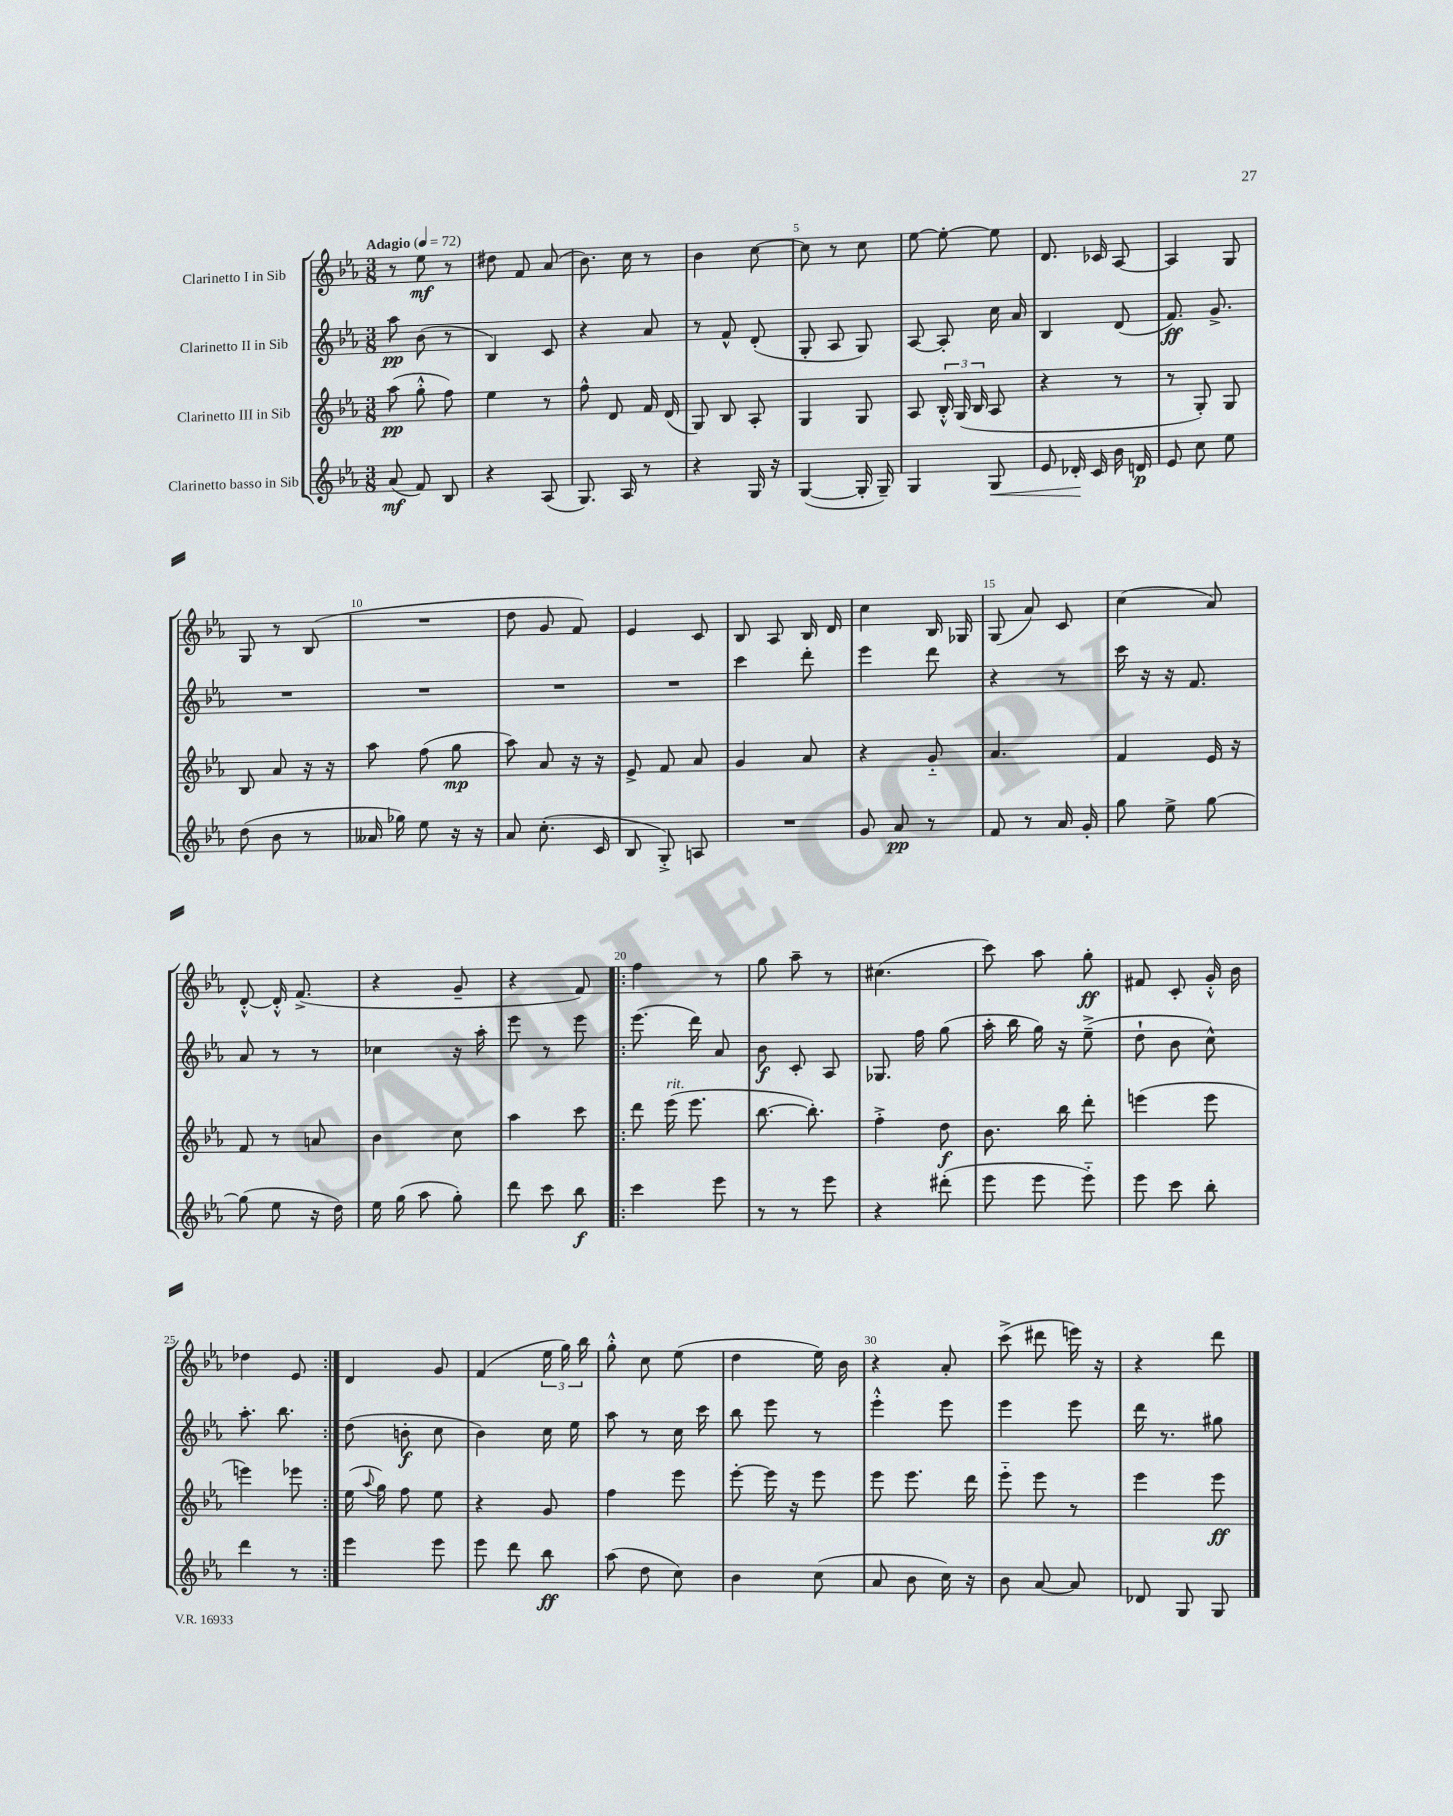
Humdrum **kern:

**kern	**dynam	**kern	**dynam	**kern	**dynam	**kern	**dynam
*part4	*part4	*part3	*part3	*part2	*part2	*part1	*part1
*staff4	*staff4	*staff3	*staff3	*staff2	*staff2	*staff1	*staff1
*I"Clarinetto basso in Sib	*	*I"Clarinetto III in Sib	*	*I"Clarinetto II in Sib	*	*I"Clarinetto I in Sib	*
*clefG2	*	*clefG2	*	*clefG2	*	*clefG2	*
*k[b-e-a-]	*	*k[b-e-a-]	*	*k[b-e-a-]	*	*k[b-e-a-]	*
*M3/8	*	*M3/8	*	*M3/8	*	*M3/8	*
*MM72	*	*MM72	*	*MM72	*	*MM72	*
=1	=1	=1	=1	=1	=1	=1	=1
!	!	!	!	!	!	!LO:TX:a:B:t=Adagio	!
(8a-/	mf	(8aa-\	pp	8aa-\	pp	8r	.
8f/)	.	8gg'^^\	.	(8b-\	.	8ee-\	mf
8B-/	.	8ff\)	.	8r	.	8r	.
=2	=2	=2	=2	=2	=2	=2	=2
4r	.	4ee-\	.	4B-/)	.	8dd#X\	.
.	.	.	.	.	.	8f/	.
(8A-/	.	8r	.	8c/	.	(8a-/	.
=3	=3	=3	=3	=3	=3	=3	=3
8.G/)	.	8ff^^\	.	4r	.	8.b-\)	.
.	.	8d/	.	.	.	.	.
16A-/	.	.	.	.	.	16cc\	.
8r	.	16f/	.	8a-/	.	8r	.
.	.	(16d/	.	.	.	.	.
=4	=4	=4	=4	=4	=4	=4	=4
4r	.	8G/)	.	8r	.	4b-\	.
.	.	8B-/	.	8f^^/	.	.	.
16G/	.	8A-'/	.	(8d'/	.	[8cc\	.
16r	.	.	.	.	.	.	.
=5	=5	=5	=5	=5	=5	=5	=5
([4G/	.	4G/	.	8G'/	.	8cc\]	.
.	.	.	.	8A-/	.	8r	.
16G'/]	.	8G/	.	8G/)	.	8cc\	.
16G~/)	.	.	.	.	.	.	.
=6	=6	=6	=6	=6	=6	=6	=6
4G/	.	8A-/	.	[8A-/	.	[8ee-\	.
.	.	24B-'^^/	.	8A-'/]	.	8ee-'\_	.
.	.	(24G/	.	.	.	.	.
.	.	24B-/	.	.	.	.	.
!	!LO:HP:b	!	!	!	!	!	!
8G/	<	8A-/	.	16cc\	.	8ee-\]	.
.	.	.	.	16a-/	.	.	.
=7	=7	=7	=7	=7	=7	=7	=7
8e-/	.	4r	.	4B-/	.	8.d/	.
16d-X'/	.	.	.	.	.	.	.
16c/	[	.	.	.	.	16c-X/	.
16b-\	.	8r	.	(8d/	.	[8A-/	.
16dn/	p	.	.	.	.	.	.
=8	=8	=8	=8	=8	=8	=8	=8
8e-/	.	8r	.	8.f/)	ff	4A-/]	.
8cc\	.	8G'/)	.	.	.	.	.
.	.	.	.	8.g^/	.	.	.
8ee-\	.	8G/	.	.	.	8G/	.
!!LO:LB:g=z
=9	=9	=9	=9	=9	=9	=9	=9
(8dd\	.	8B-/	.	4.r	.	8G/	.
8b-\	.	8a-/	.	.	.	8r	.
8r	.	16r	.	.	.	(8B-/	.
.	.	16r	.	.	.	.	.
=10	=10	=10	=10	=10	=10	=10	=10
16a--X/	.	8aa-\	.	4.r	.	4.r	.
16gg-X\)	.	.	.	.	.	.	.
8ee-\	.	(8ff\	.	.	.	.	.
16r	.	8gg\	mp	.	.	.	.
16r	.	.	.	.	.	.	.
=11	=11	=11	=11	=11	=11	=11	=11
8a-/	.	8aa-\)	.	4.r	.	8dd\	.
(8.cc'\	.	8a-/	.	.	.	8g/	.
.	.	16r	.	.	.	8f/)	.
16c/	.	16r	.	.	.	.	.
=12	=12	=12	=12	=12	=12	=12	=12
8B-/	.	8e-^/	.	4.r	.	4e-/	.
8G'^/)	.	8f/	.	.	.	.	.
8An/	.	8a-/	.	.	.	8c/	.
=13	=13	=13	=13	=13	=13	=13	=13
4.r	.	4g/	.	4ccc\	.	8B-/	.
.	.	.	.	.	.	8A-/	.
.	.	8a-/	.	8ddd'\	.	16B-/	.
.	.	.	.	.	.	16d/	.
=14	=14	=14	=14	=14	=14	=14	=14
8g/	.	4r	.	4eee-\	.	4cc\	.
8a-/	pp	.	.	.	.	.	.
8r	.	8g/	.	8ddd\	.	16B-/	.
.	.	.	.	.	.	16G-X/	.
=15	=15	=15	=15	=15	=15	=15	=15
8f/	.	4.a-/	.	4r	.	(8G/	.
8r	.	.	.	.	.	8a-/)	.
16a-/	.	.	.	8r	.	8c/	.
16g'/	.	.	.	.	.	.	.
=16	=16	=16	=16	=16	=16	=16	=16
8gg\	.	4f/	.	16ccc\	.	(4cc\	.
.	.	.	.	16r	.	.	.
8ee-^\	.	.	.	16r	.	.	.
.	.	.	.	8.f/	.	.	.
[8gg\	.	16e-/	.	.	.	8a-/)	.
.	.	16r	.	.	.	.	.
!!LO:LB:g=z
=17	=17	=17	=17	=17	=17	=17	=17
(8gg\]	.	8f/	.	8a-/	.	[8d'^^/	.
8ee-\	.	8r	.	8r	.	16d'^^/]	.
.	.	.	.	.	.	(8.f^/	.
16r	.	8an/	.	8r	.	.	.
16dd\)	.	.	.	.	.	.	.
=18	=18	=18	=18	=18	=18	=18	=18
16ee-\	.	4b-\	.	4cc-X\	.	4r	.
(16gg\	.	.	.	.	.	.	.
8aa-\	.	.	.	.	.	.	.
8gg'\)	.	8cc\	.	16r	.	8g~/	.
.	.	.	.	16aa-'\	.	.	.
=19	=19	=19	=19	=19	=19	=19	=19
8ddd\	.	4aa-\	.	8eee-\	.	4r	.
8ccc\	.	.	.	8r	.	.	.
8bb-\	f	8ccc\	.	8eee-\	.	8f/)	.
=20!|:	=20!|:	=20!|:	=20!|:	=20!|:	=20!|:	=20!|:	=20!|:
4ccc\	.	8ddd\	.	(8.eee-\	.	4ff\	.
!	!	!LO:TX:a:i:t=rit.	!	!	!	!	!
.	.	(16eee-\	.	.	.	.	.
.	.	8.eee-\	.	16ddd\)	.	.	.
8eee-\	.	.	.	8a-/	.	8r	.
=21	=21	=21	=21	=21	=21	=21	=21
8r	.	[8.bb-\	.	8b-\	f	8gg\	.
8r	.	.	.	8c'/	.	8aa-~\	.
.	.	8.bb-'\])	.	.	.	.	.
8eee-\	.	.	.	8A-/	.	8r	.
=22	=22	=22	=22	=22	=22	=22	=22
4r	.	4ff'^\	.	8.G-X/	.	(4.cc#X\	.
.	.	.	.	16ff\	.	.	.
(8ddd#X'\	.	8dd\	f	(8gg\	.	.	.
=23	=23	=23	=23	=23	=23	=23	=23
8eee-\	.	8.b-\	.	16aa-'\	.	8ccc\)	.
.	.	.	.	16bb-\	.	.	.
8eee-\	.	.	.	16gg\)	.	8aa-\	.
.	.	16bb-\	.	16r	.	.	.
8eee-\)	.	8ddd'\	.	(8ee-~^\	.	8gg'\	ff
=24	=24	=24	=24	=24	=24	=24	=24
8eee-\	.	(4eeen\	.	8dd`\	.	8f#X/	.
8ccc\	.	.	.	8b-\	.	8c'/	.
8bb-'\	.	8eee\	.	8cc^^\)	.	16g'^^/	.
.	.	.	.	.	.	16b-\	.
!!LO:LB:g=z
=25	=25	=25	=25	=25	=25	=25	=25
4ddd\	.	4eeen\)	.	8.aa-'\	.	4dd-X\	.
.	.	.	.	8.bb-\	.	.	.
8r	.	8eee-X\	.	.	.	8e-/	.
=26:|!	=26:|!	=26:|!	=26:|!	=26:|!	=26:|!	=26:|!	=26:|!
4eee-\	.	(16ee-\	.	(8dd\	.	4d/	.
.	.	8qqaa-/	.	.	.	.	.
.	.	16gg\)	.	.	.	.	.
.	.	8ff\	.	8bn'\	f	.	.
8eee-\	.	8ee-\	.	8cc\	.	8g/	.
=27	=27	=27	=27	=27	=27	=27	=27
8eee-\	.	4r	.	4b-\)	.	(4f/	.
8ddd\	.	.	.	.	.	.	.
8bb-\	ff	8g/	.	16cc\	.	24ee-\	.
.	.	.	.	.	.	24gg\)	.
.	.	.	.	16ee-\	.	.	.
.	.	.	.	.	.	24bb-\	.
=28	=28	=28	=28	=28	=28	=28	=28
(8aa-\	.	4ff\	.	8aa-\	.	8gg'^^\	.
8dd\	.	.	.	8r	.	8cc\	.
8cc\)	.	8eee-\	.	16cc\	.	(8ee-\	.
.	.	.	.	16ccc\	.	.	.
=29	=29	=29	=29	=29	=29	=29	=29
4b-\	.	[8eee-'\	.	8bb-\	.	4dd\	.
.	.	16eee-\]	.	8eee-\	.	.	.
.	.	16r	.	.	.	.	.
(8cc\	.	8eee-\	.	8r	.	16ee-\)	.
.	.	.	.	.	.	16b-\	.
=30	=30	=30	=30	=30	=30	=30	=30
8a-/	.	8eee-\	.	4eee-'^^\	.	4r	.
8b-\	.	8.eee-\	.	.	.	.	.
16cc\)	.	.	.	8eee-\	.	8a-'/	.
16r	.	16ddd\	.	.	.	.	.
=31	=31	=31	=31	=31	=31	=31	=31
8b-\	.	8eee-\	.	4eee-\	.	(8ccc^\	.
[8a-/	.	8eee-\	.	.	.	8ddd#X\	.
8a-/]	.	8r	.	8eee-\	.	16eeen\)	.
.	.	.	.	.	.	16r	.
=32	=32	=32	=32	=32	=32	=32	=32
8d-X/	.	4eee-\	.	16ddd\	.	4r	.
.	.	.	.	8.r	.	.	.
8G/	.	.	.	.	.	.	.
8G/	.	8eee-\	ff	8gg#X\	.	8ddd\	.
==	==	==	==	==	==	==	==
*-	*-	*-	*-	*-	*-	*-	*-
